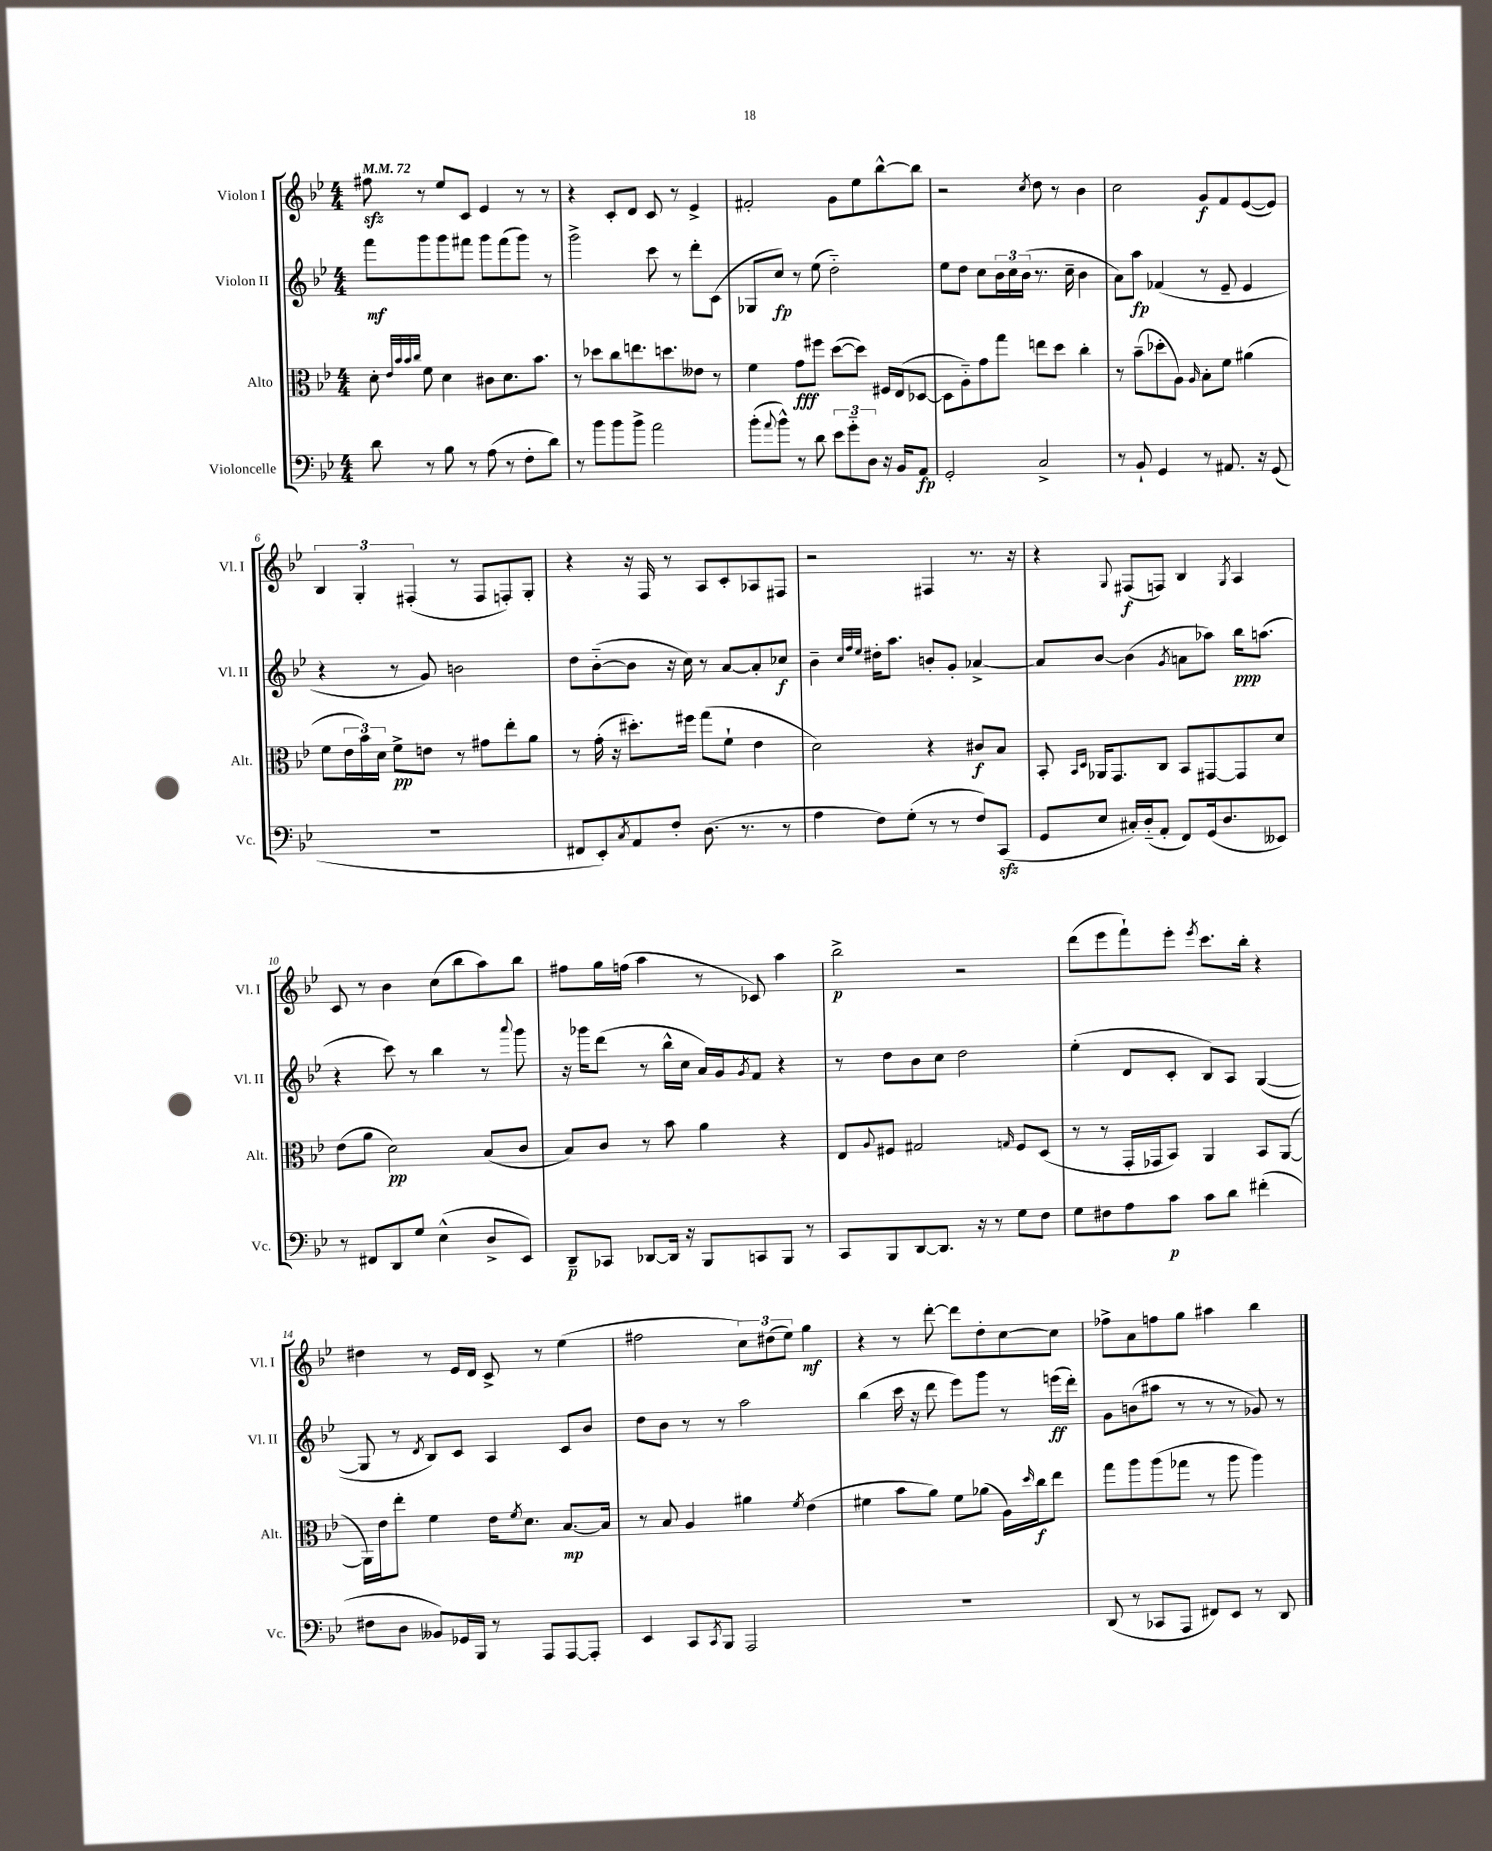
<<
\new StaffGroup <<
\new Staff = "s0" \with { instrumentName = "Violon I" shortInstrumentName = "Vl. I" } {
    \clef treble \key bes \major \numericTimeSignature \time 4/4 \tempo 4 = 72
    fis''8\sfz r8 ees''8 c'8 ees'4 r8 r8 |
    r4 c'8-. d'8 c'8 r8 ees'4-> |
    fis'2-. g'8 ees''8 bes''8~-^ bes''8 |
    r2 \acciaccatura { c''8 } d''8 r8 bes'4 |
    c''2 g'8\f f'8 ees'8~( ees'8) |
    \tuplet 3/2 { bes4 g4-. fis4-.( } r8 fis8 f8-.) g8-. |
    r4 r16 f16 r8 a8 c'8-. aes8 fis8 |
    r2 fis4 r8. r16 |
    r4 \appoggiatura { g8 } fis8\f( f8) bes4 \acciaccatura { g8 } a4 |
    c'8 r8 bes'4 c''8( bes''8 a''8) bes''8 |
    fis''8 g''16 f''16( a''4 r8 ces'8) a''4 |
    bes''2->\p r2 |
    d'''8( ees'''8 f'''8-!) ees'''8-. \acciaccatura { ees'''8 } c'''8. bes''16-. r4 |
    dis''4 r8 ees'16 d'16 c'8-> r8 ees''4( |
    fis''2 \tuplet 3/2 { c''8) dis''8( ees''8) } g''4\mf |
    r4 r8 d'''8~-. d'''8 d''8-. c''8~ c''8 |
    fes''8-> a'8 f''8 g''8 ais''4 bes''4 \bar "|." |
}
\new Staff = "s1" \with { instrumentName = "Violon II" shortInstrumentName = "Vl. II" } {
    \clef treble \key bes \major \numericTimeSignature \time 4/4
    f'''8\mf g'''8 g'''8 fis'''8 g'''8 fis'''8( g'''8) r8 |
    g'''2-> c'''8 r8 d'''8-. c'8( |
    ges8 c''8\fp) r8 ees''8( d''2-_) |
    ees''8 d''8 c''8 \tuplet 3/2 { bes'16 c''16 bes'16( } r8. c''16-- bes'4 |
    a'8) a''8\fp fes'4( r8 ees'8-- ees'4 |
    r4 r8 g'8) b'2 |
    d''8 bes'8~-_( bes'8 r16 c''16) r8 a'8~ a'8-. ces''8\f |
    bes'4-- \grace { c''32 f''32 ees''32 } dis''16-. a''8. b'8-. g'8-. aes'4~-> |
    aes'8 bes'8~ bes'4( \acciaccatura { g'8 } a'8 aes''8) bes''16\ppp a''8.( |
    r4 c'''8) r8 bes''4 r8 \appoggiatura { a'''8 } g'''8 |
    r16 ges'''16 d'''8( r8 bes''16-^ c''16 a'16) g'16 \acciaccatura { g'8 } f'8 r4 |
    r8 d''8 bes'8 c''8 d''2 |
    ees''4-.( d'8 c'8-. bes8) a8 g4~( |
    g8 r8 \acciaccatura { d'8 } bes8) c'8 a4 c'8 bes'8 |
    d''8 bes'8 r8 r8 a''2 |
    bes''4( c'''16 r16 d'''8 ees'''8) g'''8 r8 e'''16\ff( d'''16-.) |
    g'8 b'8( ais''8 r8 r8 r8 ges'8) r8 \bar "|." |
}
\new Staff = "s2" \with { instrumentName = "Alto" shortInstrumentName = "Alt." } {
    \clef alto \key bes \major \numericTimeSignature \time 4/4
    d'8-. \grace { ees'32 bes'32 bes'32 c''32 } f'8 d'4 cis'8 d'8. bes'8. |
    r8 des''8 c''8 e''8. d''8. eeses'8 r8 |
    f'4 g'8\fff fis''8 d''8~( d''8) fis16 ees16( des8~ |
    des8 a8-_) g'8 g''8 e''8 d''8 c''4-. |
    r8 bes'8--( des''8-. a8) \grace { a16 } bes8-. f'8 ais'4( |
    f'8 \tuplet 3/2 { ees'16 bes'16) d'16 } f'8->\pp e'8 r8 gis'8 ees''8-. a'8 |
    r8 g'16-.( r16 dis''8.-.) fis''16 g''8( f'8-! ees'4 |
    d'2) r4 cis'8\f bes8 |
    bes,8-. \grace { bes,16 d16 } aes,16 g,8. c8 bes,8 gis,8~ gis,8 d'8 |
    ees'8( a'8 d'2\pp) bes8( c'8 |
    bes8) c'8 r8 bes'8 a'4 r4 |
    ees8 \appoggiatura { a8 } fis8 gis2 \grace { g16 } fis8 d8( |
    r8 r8 g,16-. ges,16 bes,8) a,4 bes,8 a,8~( |
    a,16) ees'16 ees''8-. f'4 ees'16 \acciaccatura { f'8 } d'8. bes8.~\mp bes16 |
    r8 bes8 a4 ais'4 \acciaccatura { f'8 } ees'4( |
    fis'4 bes'8 a'8) fis'8 aes'8( a16) \grace { d''16 } c''16\f ees''8 |
    g''8 a''8 a''8( ges''8 r8 a''8 a''4) \bar "|." |
}
\new Staff = "s3" \with { instrumentName = "Violoncelle" shortInstrumentName = "Vc." } {
    \clef bass \key bes \major \numericTimeSignature \time 4/4
    d'8 r8 bes8 r8 a8( r8 f8-. d'8) |
    r8 bes'8 bes'8 bes'8-> a'2 |
    bes'8-.( \appoggiatura { a'8 } bes'8-^) r8 d'8 \tuplet 3/2 { ees'8 g'8-_ d8 } r16 bes,16 a,8\fp |
    g,2-. c2-> |
    r8 bes,8-! g,4 r8 ais,8. r16 g,8( |
    R1 |
    fis,8 ees,8-.) \acciaccatura { c8 } a,8 f8-. d8.( r8. r8 |
    a4 f8) g8-.( r8 r8 f8) c,8\sfz( |
    g,8 ees8 cis16-.) d16-_( a,8-. f,8) g,16( d8. eeses,8) |
    r8 fis,8 d,8 g8 ees4-^( d8-> ees,8) |
    d,8--\p ces,8 des,8~ des,16 r16 bes,,8 c,8 bes,,8 r8 |
    c,8 bes,,8 d,8~ d,8. r16 r8 g8 f8 |
    g8 fis8 a8 c'8\p c'8 d'8 fis'4-.( |
    fis8 d8 beses,8) ges,16 bes,,16 r8 a,,8 a,,8~ a,,8-. |
    ees,4 c,8 \acciaccatura { c,8 } bes,,8 a,,2 |
    R1 |
    d,8( r8 ces,8 a,,8 fis,8) ees,8 r8 d,8 \bar "|." |
}
>>
>>
